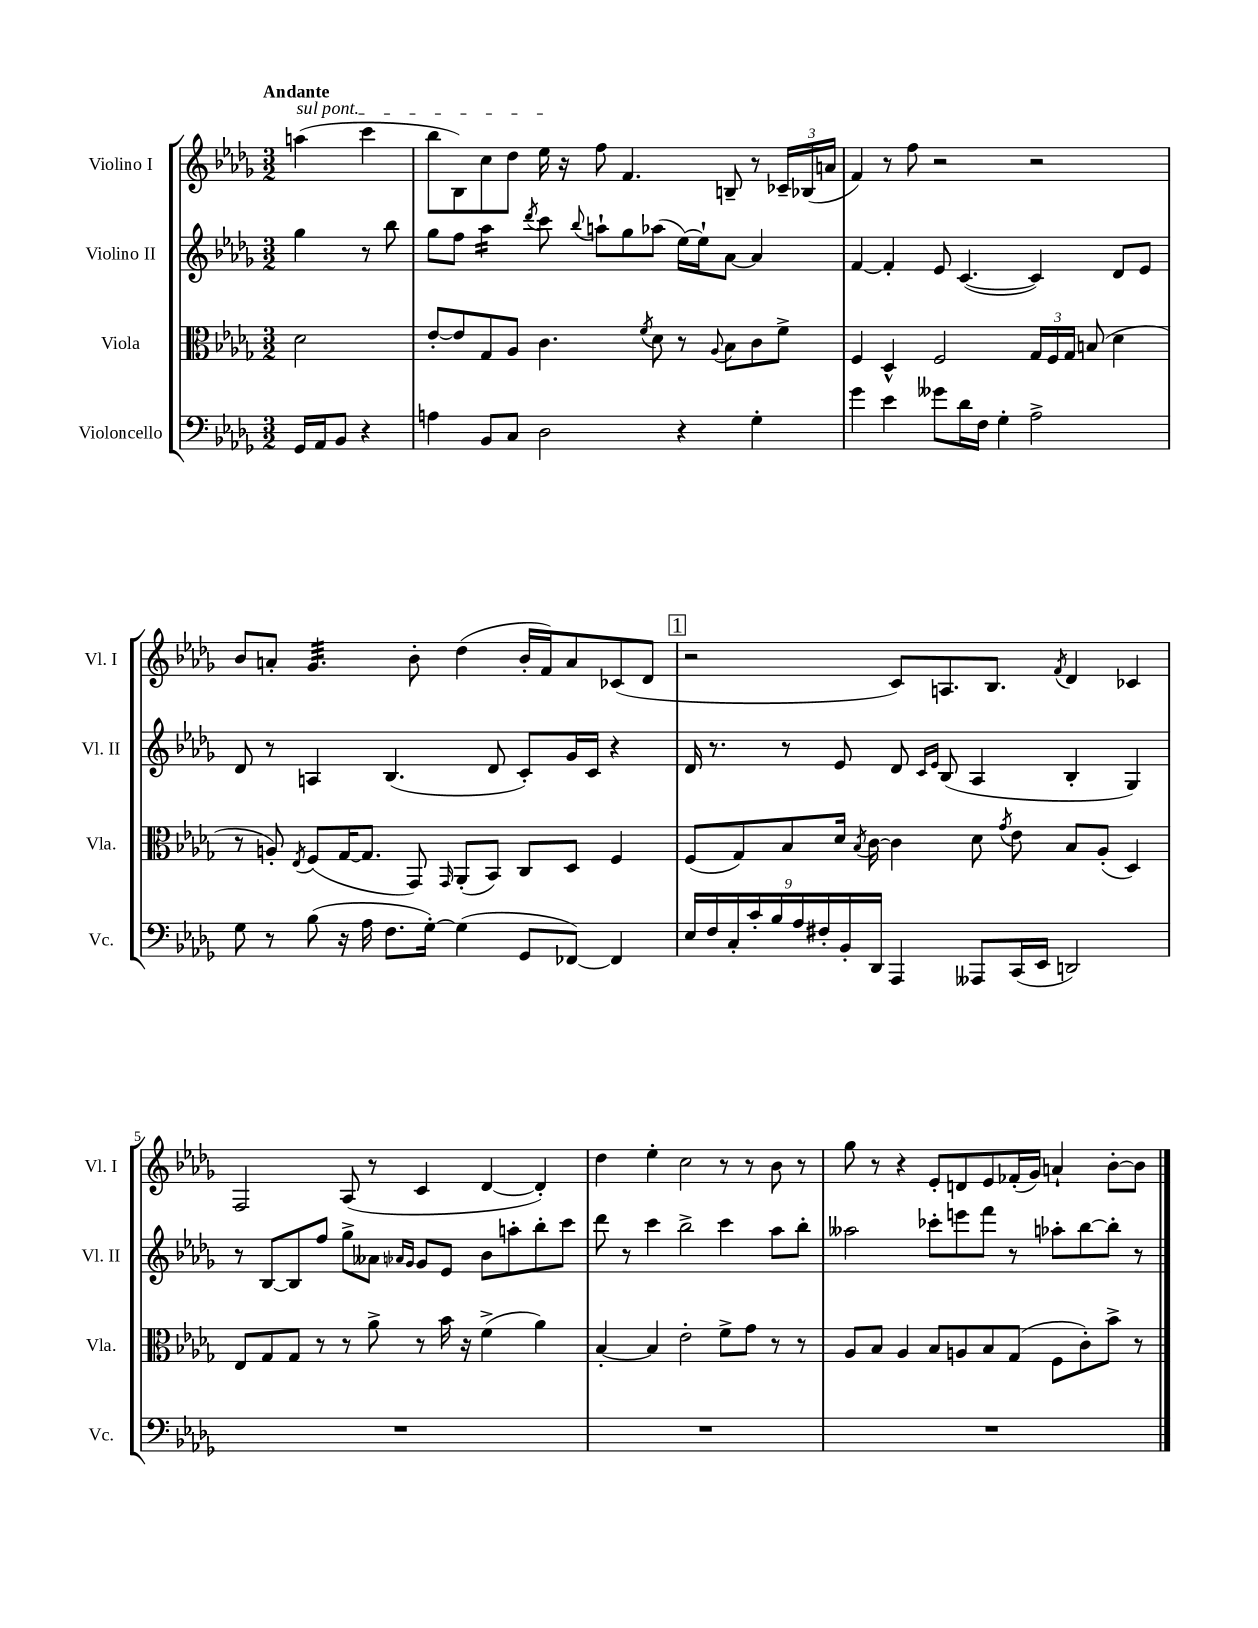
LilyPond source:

<<
\new StaffGroup <<
\new Staff = "s0" \with { instrumentName = "Violino I" shortInstrumentName = "Vl. I" } {
    \clef treble \key des \major \numericTimeSignature \time 3/2 \partial 2 \tempo "Andante"
    \autoBeamOff \once \override TextSpanner.bound-details.left.text = \markup { \italic "sul pont." } a''4\startTextSpan( c'''4 |
    bes''8[ bes8) c''8 des''8] ees''16\stopTextSpan r16 f''8 f'4. b8-- r8 \tuplet 3/2 { ces'16[-- bes16( a'16] } |
    f'4) r8 f''8 r2 r2 |
    bes'8[ a'8]-. ges'4.:32 bes'8-. des''4( bes'16[-. f'16) a'8 ces'8( des'8] |
    \mark \markup { \box "1" } r2 c'8[) a8. bes8.] \acciaccatura { f'8 } des'4 ces'4 |
    f2 aes8( r8 c'4 des'4~ des'4-.) |
    des''4 ees''4-. c''2 r8 r8 bes'8 r8 |
    ges''8 r8 r4 ees'8[-. d'8 ees'8 fes'16-.( ges'16]) a'4-! bes'8[~-. bes'8] \bar "|." |
}
\new Staff = "s1" \with { instrumentName = "Violino II" shortInstrumentName = "Vl. II" } {
    \clef treble \key des \major \numericTimeSignature \time 3/2 \partial 2
    \autoBeamOff ges''4 r8 bes''8 |
    ges''8[ f''8] aes''4:16 \acciaccatura { des'''8 } c'''8 \appoggiatura { bes''8 } a''8[-! ges''8 aes''8]( ees''16[~) ees''16-! aes'8]~ aes'4 |
    f'4~ f'4-. ees'8 c'4.~( c'4) des'8[ ees'8] |
    des'8 r8 a4 bes4.( des'8 c'8[-.) ges'16 c'16] r4 |
    \mark \markup { \box "1" } des'16 r8. r8 ees'8 des'8 \grace { c'16[ ees'16] } bes8( aes4 bes4-. ges4) |
    r8 bes8[~ bes8 f''8] ges''8[-> aeses'8] \grace { aes'16[ ges'16] } ges'8[ ees'8] bes'8[ a''8-. bes''8-. c'''8] |
    des'''8 r8 c'''4 bes''2-> c'''4 aes''8[ bes''8]-. |
    aeses''2 ces'''8[-. e'''8 f'''8] r8 aes''8[-. bes''8~ bes''8]-. r8 \bar "|." |
}
\new Staff = "s2" \with { instrumentName = "Viola" shortInstrumentName = "Vla." } {
    \clef alto \key des \major \numericTimeSignature \time 3/2 \partial 2
    \autoBeamOff des'2 |
    ees'8[~-. ees'8 ges8 aes8] c'4. \acciaccatura { f'8 } des'8 r8 \appoggiatura { aes8 } bes8[ c'8 f'8]-> |
    f4 des4-^ f2 \tuplet 3/2 { ges16[ f16 ges16] } b8( des'4 |
    r8 a8-.) \acciaccatura { ees8 } f8[( ges16~ ges8.] ges,8) \grace { ges,16 } aes,8[-.( bes,8]) c8[ des8] f4 |
    \mark \markup { \box "1" } f8[( ges8) bes8 des'16] \acciaccatura { bes8 } c'16~ c'4 des'8 \acciaccatura { ges'8 } ees'8 bes8[ aes8]-.( des4) |
    ees8[ ges8 ges8] r8 r8 aes'8-> r8 bes'16 r16 f'4->( aes'4) |
    bes4~-. bes4 ees'2-. f'8[-> ges'8] r8 r8 |
    aes8[ bes8] aes4 bes8[ a8 bes8 ges8]( f8[ c'8-.) bes'8]-> r8 \bar "|." |
}
\new Staff = "s3" \with { instrumentName = "Violoncello" shortInstrumentName = "Vc." } {
    \clef bass \key des \major \numericTimeSignature \time 3/2 \partial 2
    \autoBeamOff ges,16[ aes,16 bes,8] r4 |
    a4 bes,8[ c8] des2 r4 ges4-. |
    ges'4 ees'4 geses'8[ des'16 f16] ges4-. aes2-> |
    ges8 r8 bes8( r16 aes16 f8.[ ges16]~-.) ges4( ges,8[ fes,8]~) fes,4 |
    \mark \markup { \box "1" } \tuplet 9/8 { ees16[ f16 c16-. c'16-. bes16 aes16 fis16-. bes,16-. des,16] } aes,,4 aeses,,8[ c,16( ees,16] d,2) |
    R1. |
    R1. |
    R1. \bar "|." |
}
>>
>>
\layout { \context { \Score \override BarNumber.break-visibility = ##(#f #t #t) barNumberVisibility = #(every-nth-bar-number-visible 5) } }
